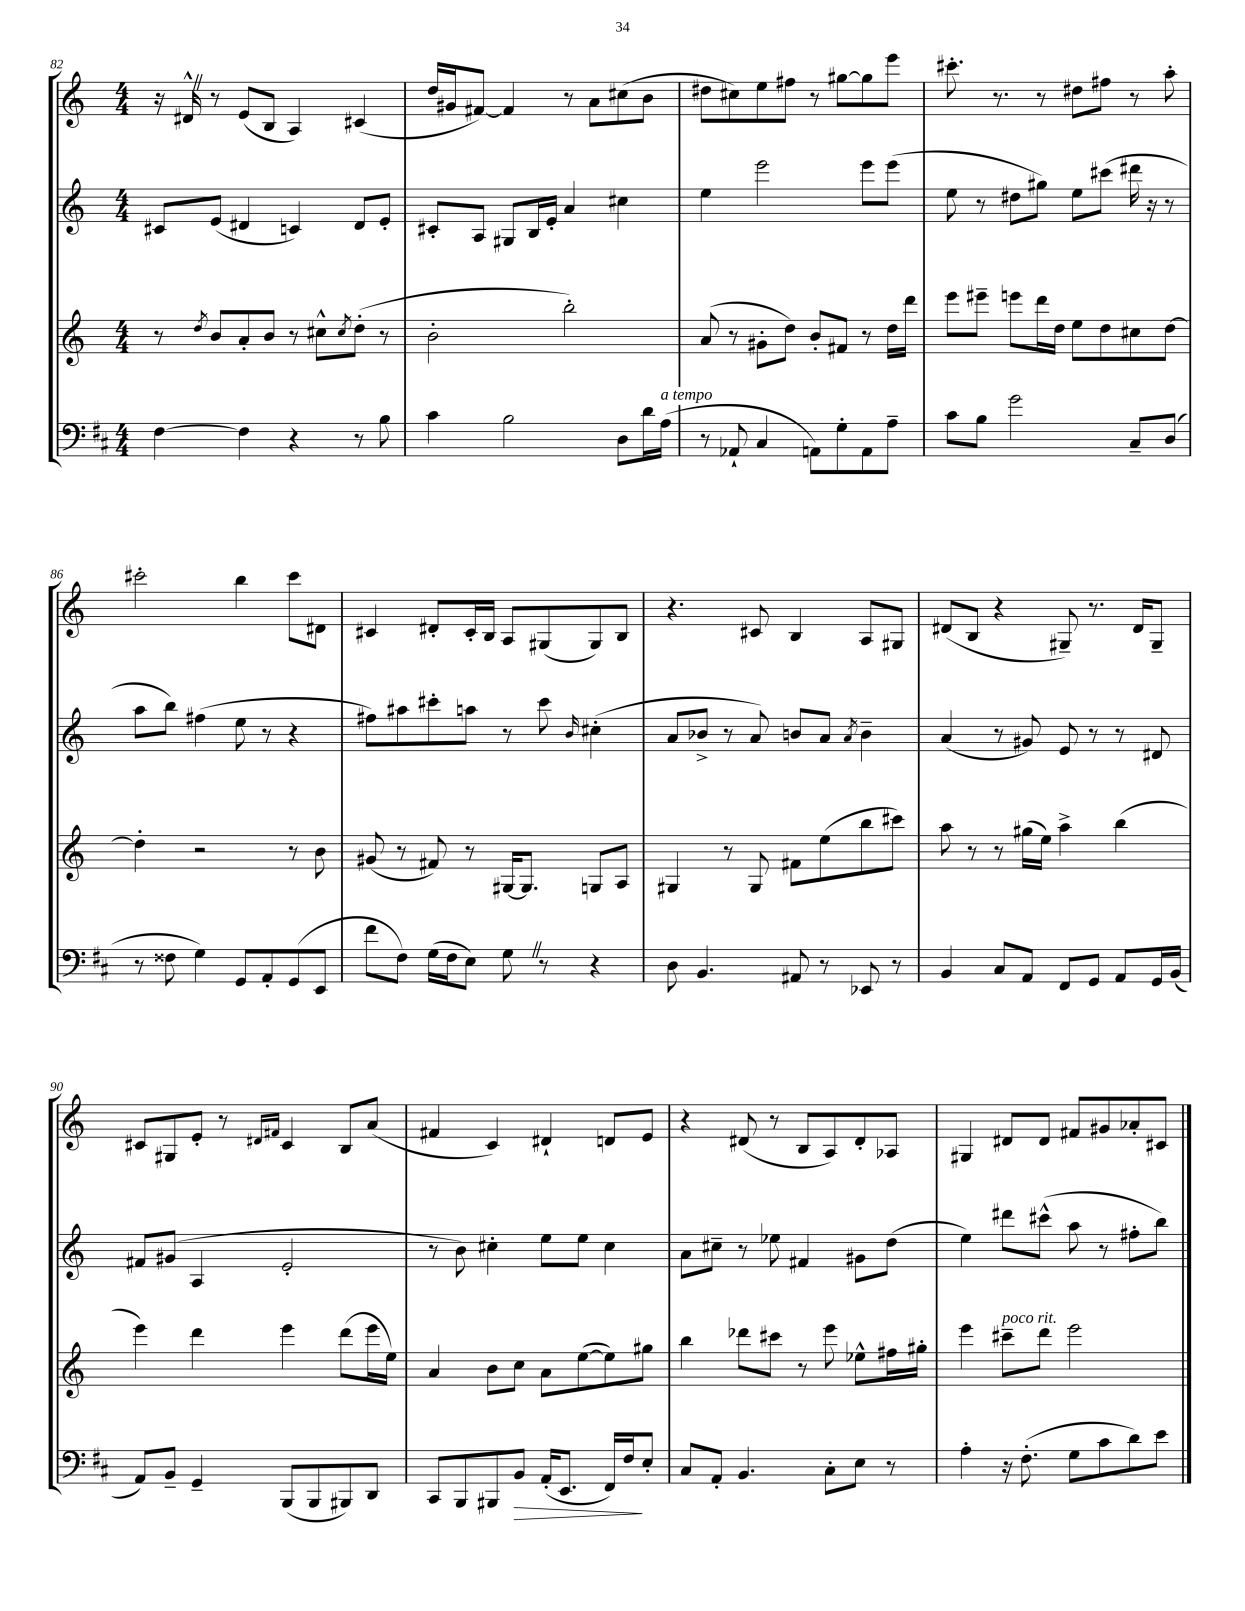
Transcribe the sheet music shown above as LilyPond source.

<<
\new StaffGroup <<
\new Staff = "s0" {
    \clef treble \key c \major \numericTimeSignature \time 4/4
    r16 dis'16-^ \once \override BreathingSign.text = \markup { \musicglyph "scripts.caesura.straight" } \breathe r8 e'8( b8 a4) cis'4( |
    d''16 gis'16 fis'8~) fis'4 r8 a'8 cis''8( b'8 |
    dis''8 cis''8) e''8 fis''8 r8 gis''8~ gis''8 e'''8 |
    cis'''8.-. r8. r8 dis''8 fis''8 r8 a''8-. |
    cis'''2-. b''4 cis'''8 dis'8 |
    cis'4 dis'8-. cis'16-. b16 a8 gis8( gis8) b8 |
    r4. cis'8 b4 a8 gis8 |
    dis'8( b8 r4 gis8--) r8. dis'16 gis8-- |
    cis'8 gis8 e'8-. r8 \grace { dis'16 fis'16 } cis'4 b8 a'8( |
    fis'4 c'4) dis'4-! d'8 e'8 |
    r4 dis'8( r8 b8 a8) dis'8-. aes8 |
    gis4 dis'8 dis'8 fis'8 gis'8 aes'8-. cis'8 \bar "|." |
}
\new Staff = "s1" {
    \clef treble \key c \major \numericTimeSignature \time 4/4
    cis'8 e'8( dis'4 c'4) dis'8 e'8-. |
    cis'8-. a8 gis8 b16 e'16-. a'4 cis''4 |
    e''4 e'''2 e'''8 e'''8( |
    e''8 r8 dis''8 gis''8) e''8 cis'''8( dis'''16 r16 r8 |
    a''8 b''8) fis''4( e''8 r8 r4 |
    fis''8) ais''8 cis'''8-. a''8 r8 cis'''8 \grace { b'16 } cis''4-.( |
    a'8 bes'8-> r8 a'8) b'8 a'8 \acciaccatura { a'8 } b'4-- |
    a'4( r8 gis'8) e'8 r8 r8 dis'8 |
    fis'8 gis'8( a4 e'2-. |
    r8 b'8) cis''4-. e''8 e''8 cis''4 |
    a'8 cis''8-- r8 ees''8 fis'4 gis'8 d''8( |
    e''4) dis'''8 cis'''8-^( a''8 r8 fis''8-. b''8) \bar "|." |
}
\new Staff = "s2" {
    \clef treble \key c \major \numericTimeSignature \time 4/4
    r8 \acciaccatura { d''8 } b'8 a'8-. b'8 r8 cis''8-^ \acciaccatura { cis''8 } d''8-.( r8 |
    b'2-. b''2-.) |
    a'8( r8 gis'8-. d''8) b'8-. fis'8 r8 d''16 d'''16 |
    e'''8 eis'''8-- e'''8 d'''16 d''16 e''8 d''8 cis''8 d''8~ |
    d''4-. r2 r8 b'8 |
    gis'8( r8 fis'8) r8 gis16~ gis8. g8 a8 |
    gis4 r8 gis8 fis'8 e''8( b''8 cis'''8) |
    a''8 r8 r8 gis''16( e''16) a''4-> b''4( |
    e'''4) d'''4 e'''4 d'''8( e'''16 e''16) |
    a'4 b'8 c''8 a'8 e''8~( e''8) gis''8 |
    b''4 des'''8 cis'''8 r8 e'''8 ees''8-^ fis''16 gis''16-. |
    e'''4 cis'''8--^\markup { \italic "poco rit." } d'''8 e'''2 \bar "|." |
}
\new Staff = "s3" {
    \clef bass \key d \major \numericTimeSignature \time 4/4
    fis4~ fis4 r4 r8 b8 |
    cis'4 b2 d8 d'16 a16^\markup { \italic "a tempo" }( |
    r8 aes,8-! cis4 a,8) g8-. a,8 a8-- |
    cis'8 b8 g'2 cis8-- d8( |
    r8 fisis8 g4) g,8 a,8-. g,8( e,8 |
    fis'8 fis8) g16( fis16 e8) g8 \once \override BreathingSign.text = \markup { \musicglyph "scripts.caesura.straight" } \breathe r8 r4 |
    d8 b,4. ais,8 r8 ees,8 r8 |
    b,4 cis8 a,8 fis,8 g,8 a,8 g,16 b,16( |
    a,8) b,8-- g,4-- b,,8( b,,8 bis,,8) d,8 |
    cis,8 b,,8 bis,,8 b,8\> a,16-.( e,8. fis,16) fis16\! e8-. |
    cis8 a,8-. b,4. cis8-. e8 r8 |
    a4-. r16 fis8.-.( g8 cis'8 d'8) e'8 \bar "|." |
}
>>
>>
\layout { \context { \Score currentBarNumber = #82 } }
